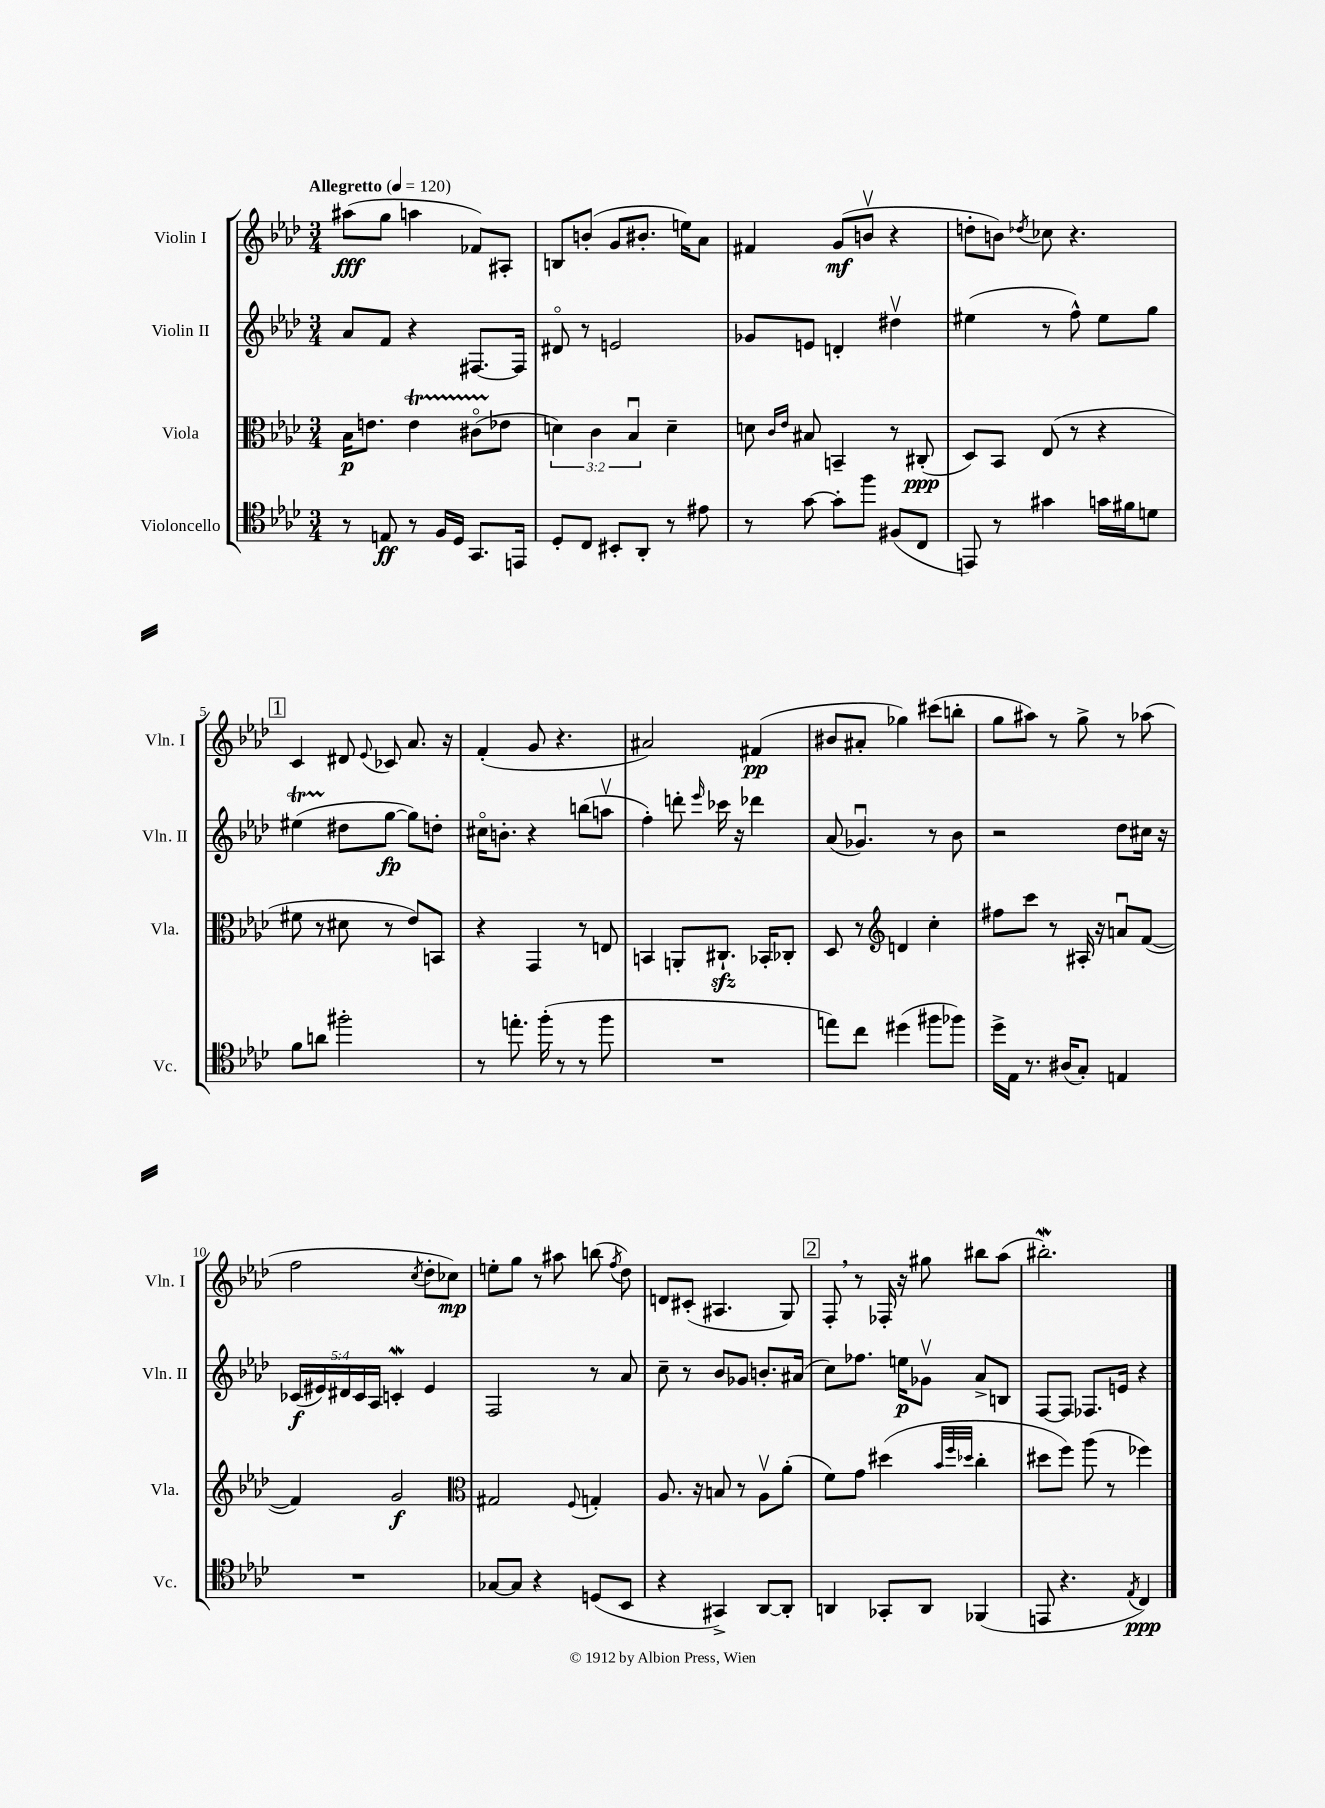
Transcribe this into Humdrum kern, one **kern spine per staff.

**kern	**kern	**kern	**kern
*staff4	*staff3	*staff2	*staff1
*clefC4	*clefC3	*clefG2	*clefG2
*k[b-e-a-d-]	*k[b-e-a-d-]	*k[b-e-a-d-]	*k[b-e-a-d-]
*M3/4	*M3/4	*M3/4	*M3/4
*MM120	*MM120	*MM120	*MM120
8r	16B-	8a-	(8aa#
.	8.e	.	.
8E	.	8f	8gg
8r	4e	4r	4aa
16F	.	.	.
16D-	.	.	.
8.GG	(8c#o	[8.F#	8f-)
.	8e-	.	8A#'
16EE	.	16F#]	.
=	=	=	=
8D-'	6d)	8d#o	8B
8C	.	8r	(8b'
.	6c	.	.
8BB#'	.	2e	8g
.	6B-u	.	.
8AA-'	.	.	8.b#'
8r	4d~	.	.
.	.	.	16ee)
8e#	.	.	8a-
=	=	=	=
8r	8d	8g-	4f#
.	16qqc	.	.
.	16qqe-	.	.
[8g	8B#	8e	.
8g']	4BB~	4d'	(8g
8ff	.	.	8bv
(8F#	8r	4dd#v	4r
8C	(8C#'	.	.
=	=	=	=
8EE)	8D-)	(4ee#	8dd'
8r	8BB-	.	8b)
.	.	.	8qdd-
4g#	(8E-	8r	8cc-
.	8r	8ff^^)	4.r
16g	4r	8ee#	.
16f#	.	.	.
8d	.	8gg	.
=	=	=	=
8f	8f#	(4ee#	4c
8a	8r	.	.
2ff#'	8d#	8dd#	8d#
.	.	.	8qqe-
.	8r	[8gg	8c-
.	8e-)	8gg])	8.a-
.	8BB	8dd'	.
.	.	.	16r
=	=	=	=
8r	4r	16cc#o	(4f'
.	.	8.b'	.
8.ee'	.	.	.
.	4GG	4r	8g
(16ff'	.	.	.
8r	.	.	4.r
8r	8r	(8bb	.
8ff	8E	8aav	.
=	=	=	=
2.r	4BB	4ff')	2a#)
.	8AA'	8ddd'	.
.	.	16qqeee-	.
.	8.C#`	16ccc-	.
.	.	16r	.
.	.	4ddd-	(4f#
.	16BB-'	.	.
.	8C-'	.	.
=	=	=	=
8ee)	8D-	(8a-	8b#
8cc	8r	4.g-u)	8a#'
*	*clefG2	*	*
(4dd#	4d	.	4gg-)
8ff#	4cc'	8r	(8ccc#
8ff-)	.	8b-	8bb'
=	=	=	=
16dd-^	8ff#	2r	8gg
16E-	.	.	.
8.r	8ccc	.	8aa#)
.	8r	.	8r
(16A#	.	.	.
8G')	16A#'	.	8gg^
.	16r	.	.
4E	8au	8dd-	8r
.	([8f	16cc#	(8aa-
.	.	16r	.
=	=	=	=
2.r	4f])	(20c-	2ff
.	.	20e#)	.
.	.	20d#	.
.	.	20c-	.
.	.	20A-	.
.	2g	4c'	.
.	.	.	8qcc
.	.	4e#	8dd-'
.	.	.	8cc-)
=	=	=	=
*	*clefC3	*	*
[8G-	2G#	2F	8ee'
8G-]	.	.	8gg
4r	.	.	8r
.	.	.	8aa#
.	8qqF	.	.
(8D	4G'	8r	(8bb
.	.	.	8qff
8BB-	.	8a-	8dd-)
=	=	=	=
4r	8.A-	8cc~	8d
.	.	8r	(8c#'
.	16r	.	.
4GG#^)	8B	8b-	4.A#
.	8r	8g-	.
[8AA-	8A-v	8.b'	.
8AA-']	(8a-'	.	8G)
.	.	(16a#	.
=	=	=	=
4AA	8f)	8cc)	8F'
.	8g	8.ff-	8r
8GG-'	(4dd#	.	16F-'
.	.	16ee	16r
8AA	.	8g-v	8gg#
.	32qqb-	.	.
.	32qqff	.	.
.	32qqdd-	.	.
(4FF-	4cc'	8a-^	8bb#
.	.	8B	(8aa-
=	=	=	=
8EE	8dd#	[8F	2.bb#')
4.r	8ff)	8F]	.
.	(8aa-	8.F-	.
.	8r	.	.
.	.	16e	.
8qE-	.	.	.
4C)	4ff-)	4r	.
==	==	==	==
*-	*-	*-	*-
